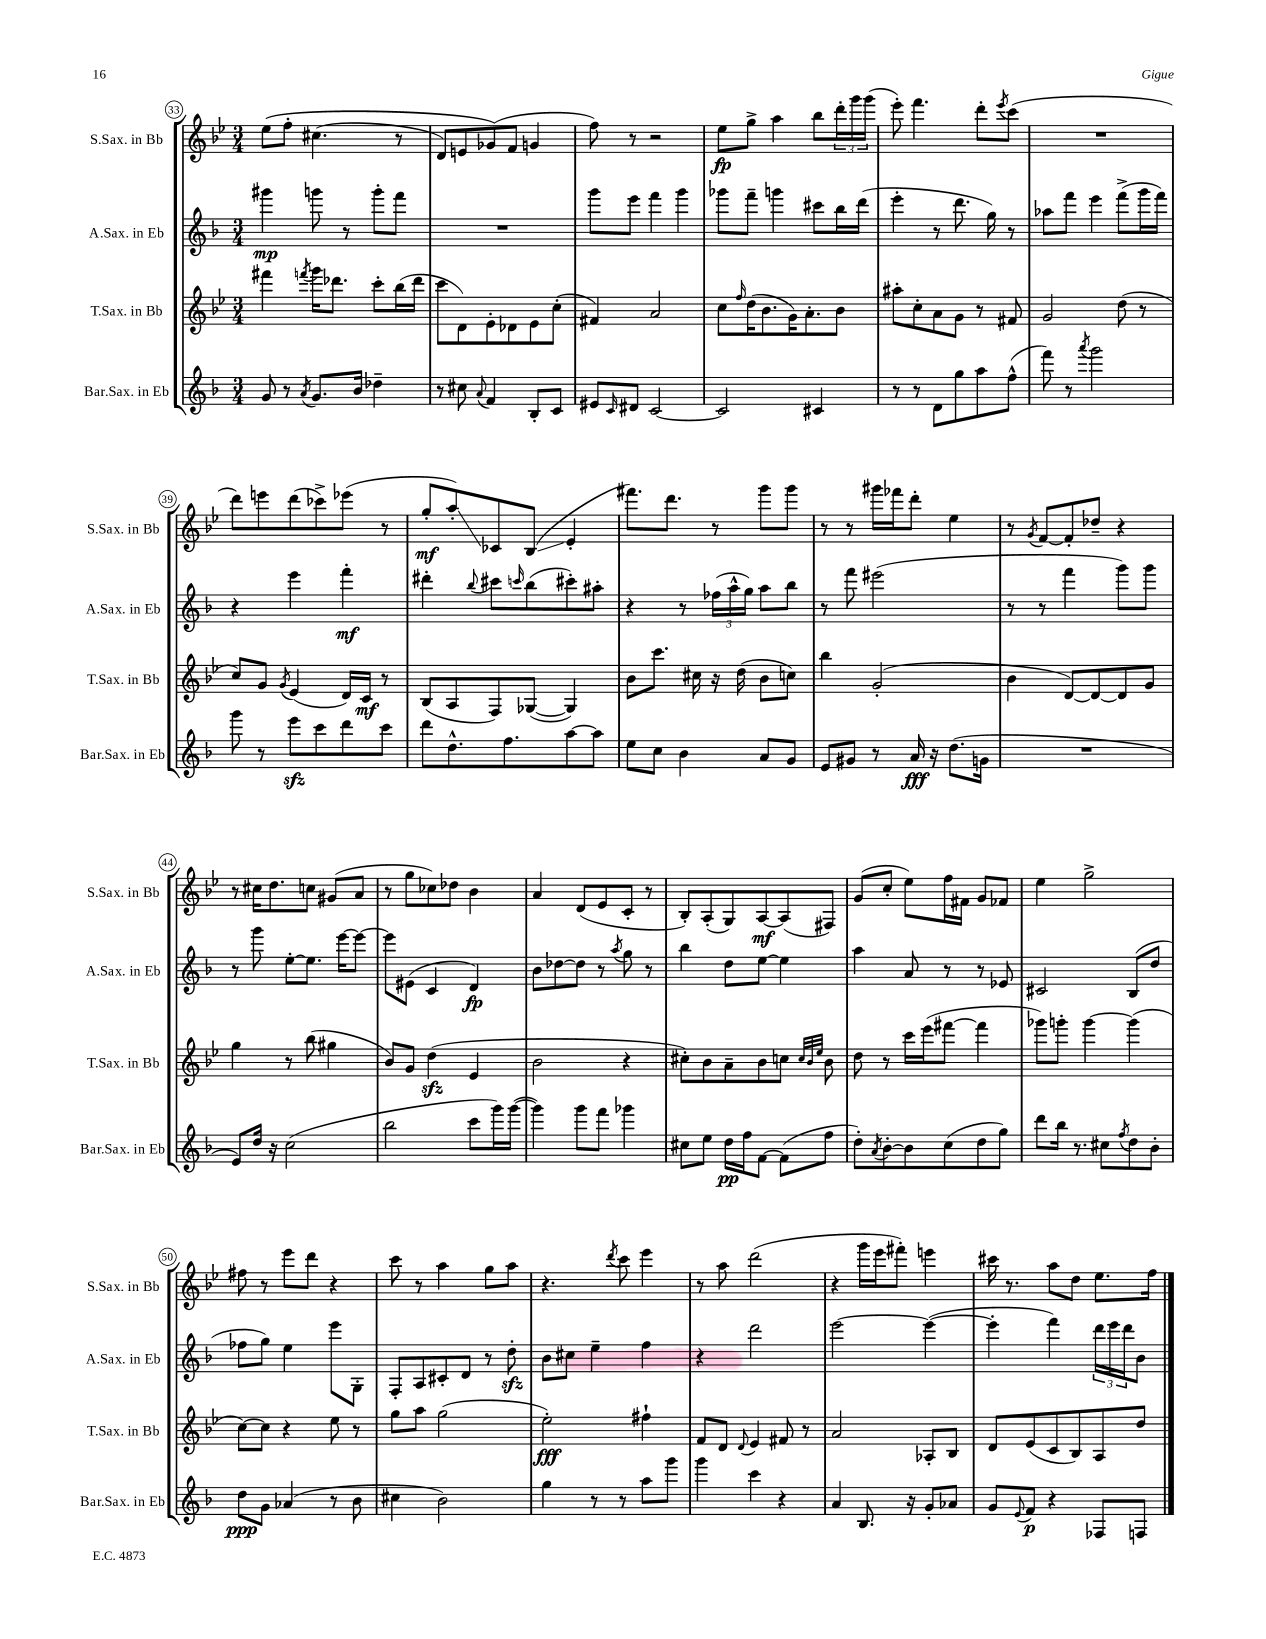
<<
\new StaffGroup <<
\new Staff = "s0" \with { instrumentName = "S.Sax. in Bb" shortInstrumentName = "S.Sax. in Bb" } {
    \clef treble \key bes \major \numericTimeSignature \time 3/4
    ees''8\( f''8-. cis''4.( r8 |
    d'8) e'8 ges'8(\) f'8 g'4 |
    f''8) r8 r2 |
    ees''8\fp g''8-> a''4 bes''8 \tuplet 3/2 { d'''16-. g'''16 g'''16( } |
    ees'''8-.) f'''4. d'''8-. \acciaccatura { ees'''8 } c'''8( |
    R2. |
    d'''8) e'''8 d'''8( ces'''8->) ees'''8( r8 |
    g''8-.\mf a''8-.\glissando) ces'8 bes8\glissando( ees'4-. |
    fis'''8.) d'''8. r8 g'''8 g'''8 |
    r8 r8 gis'''16 fes'''16 d'''8-. ees''4 |
    r8 \acciaccatura { g'8 } f'8~ f'8-. des''8-- r4 |
    r8 cis''16 d''8. c''8 gis'8( a'8 |
    r8 g''8 ces''8) des''8 bes'4 |
    a'4 d'8( ees'8 c'8-. r8 |
    bes8-.) a8-.( g8) a8~\mf a8( fis8) |
    g'8( c''8-. ees''8) f''16 fis'16 g'8 fes'8 |
    ees''4 g''2-> |
    fis''8 r8 ees'''8 d'''8 r4 |
    c'''8 r8 a''4 g''8 a''8 |
    r4. \acciaccatura { d'''8 } c'''8 ees'''4 |
    r8 a''8 d'''2( |
    r4 g'''16 ees'''16 fis'''8-.) e'''4 |
    cis'''16 r8. a''8 d''8 ees''8. f''16 \bar "|." |
}
\new Staff = "s1" \with { instrumentName = "A.Sax. in Eb" shortInstrumentName = "A.Sax. in Eb" } {
    \clef treble \key f \major \numericTimeSignature \time 3/4
    gis'''4\mp g'''8 r8 g'''8-. f'''8 |
    R2. |
    g'''8 e'''8 f'''4 g'''4 |
    ges'''8 f'''8-- g'''4 cis'''8 bes''16 d'''16( |
    e'''4-. r8 d'''8. g''16) r8 |
    aes''8 f'''8 e'''4 f'''8->( g'''16 f'''16) |
    r4 e'''4 f'''4-.\mf |
    dis'''4-. \appoggiatura { bes''8 } cis'''8 \grace { c'''16 } bes''8( cis'''8-.) ais''8-. |
    r4 r8 \tuplet 3/2 { fes''16( a''16-^ g''16) } a''8 bes''8 |
    r8 f'''8 eis'''2( |
    r8 r8 f'''4 g'''8) g'''8 |
    r8 g'''8 e''8~-. e''8. e'''16~ e'''8~ |
    e'''8 eis'8( c'4 d'4\fp) |
    bes'8 des''8~ des''8 r8 \acciaccatura { a''8 } g''8 r8 |
    bes''4 d''8 e''8~ e''4 |
    a''4 a'8 r8 r8 ees'8 |
    cis'2 bes8( d''8 |
    fes''8 g''8) e''4 e'''8 g8-. |
    f8-. a8 cis'8-. d'8 r8 d''8-.\sfz |
    bes'8 cis''8 e''4-- f''4 |
    r4 d'''2 |
    e'''2~ e'''4~( |
    e'''4-. f'''4) \tuplet 3/2 { d'''16 e'''16 d'''16 } bes'8 \bar "|." |
}
\new Staff = "s2" \with { instrumentName = "T.Sax. in Bb" shortInstrumentName = "T.Sax. in Bb" } {
    \clef treble \key bes \major \numericTimeSignature \time 3/4
    fis'''4 \acciaccatura { f'''8 } g'''16 des'''8. c'''8-. bes''16( des'''16 |
    c'''8 d'8) ees'8-. des'8 ees'8 c''8-.( |
    fis'4) a'2 |
    c''8 \grace { f''16 } d''16( bes'8. g'16) a'8.-. bes'8 |
    ais''8-. c''8-. a'8 g'8 r8 fis'8 |
    g'2 d''8( r8 |
    c''8) g'8 \acciaccatura { g'8 } ees'4( d'16) c'16\mf r8 |
    bes8( a8 f8) ges8~( ges4) |
    bes'8 c'''8. cis''16 r16 d''16( bes'8 c''8) |
    bes''4 g'2-.( |
    bes'4 d'8~) d'8~ d'8 g'8 |
    g''4 r8 bes''8( gis''4 |
    bes'8) g'8 d''4\sfz( ees'4 |
    bes'2 r4 |
    cis''8-.) bes'8 a'8-- bes'8 c''8 \grace { c''32 bes'32 ees''32 } bes'8 |
    d''8 r8 c'''16 ees'''16( fis'''8~ fis'''4 |
    ges'''8) g'''8-. g'''4~ g'''4( |
    c''8~) c''8 r4 ees''8 r8 |
    g''8 a''8 g''2( |
    ees''2-.\fff) fis''4-! |
    f'8 d'8 \appoggiatura { d'8 } ees'4 fis'8 r8 |
    a'2 aes8-. bes8 |
    d'8 ees'8( c'8 bes8) a8 d''8 \bar "|." |
}
\new Staff = "s3" \with { instrumentName = "Bar.Sax. in Eb" shortInstrumentName = "Bar.Sax. in Eb" } {
    \clef treble \key f \major \numericTimeSignature \time 3/4
    g'8 r8 \acciaccatura { a'8 } g'8. bes'16 des''4-- |
    r8 cis''8 \appoggiatura { a'8 } f'4 bes8-. c'8 |
    eis'8 \grace { c'16 } dis'8 c'2~ |
    c'2 cis'4 |
    r8 r8 d'8 g''8 a''8 f''8-^( |
    f'''8) r8 \acciaccatura { a'''8 } g'''2 |
    g'''8 r8 e'''8\sfz c'''8 d'''8 c'''8 |
    d'''8 d''8.-^ f''8. a''8~ a''8 |
    e''8 c''8 bes'4 a'8 g'8 |
    e'8 gis'8 r8 a'16\fff r16 d''8.( g'16 |
    R2. |
    e'8) d''16 r16 c''2( |
    bes''2 c'''8 g'''16) g'''16~( |
    g'''4) g'''8 f'''8 ges'''4 |
    cis''8 e''8 d''16\pp f''16 f'8~ f'8( f''8 |
    d''8-.) \acciaccatura { a'8 } bes'8~-. bes'8 c''8( d''8 g''8) |
    d'''8 bes''16 r8. cis''8 \acciaccatura { f''8 } d''8 bes'8-. |
    d''8\ppp g'8 aes'4( r8 bes'8 |
    cis''4 bes'2) |
    g''4 r8 r8 a''8 g'''8 |
    g'''4 c'''4 r4 |
    a'4 bes8. r16 g'8-. aes'8 |
    g'8 \appoggiatura { e'8 } f'8\p r4 fes8 f8 \bar "|." |
}
>>
>>
\layout { \context { \Score currentBarNumber = #33 \override BarNumber.stencil = #(make-stencil-circler 0.1 0.3 ly:text-interface::print) } }
